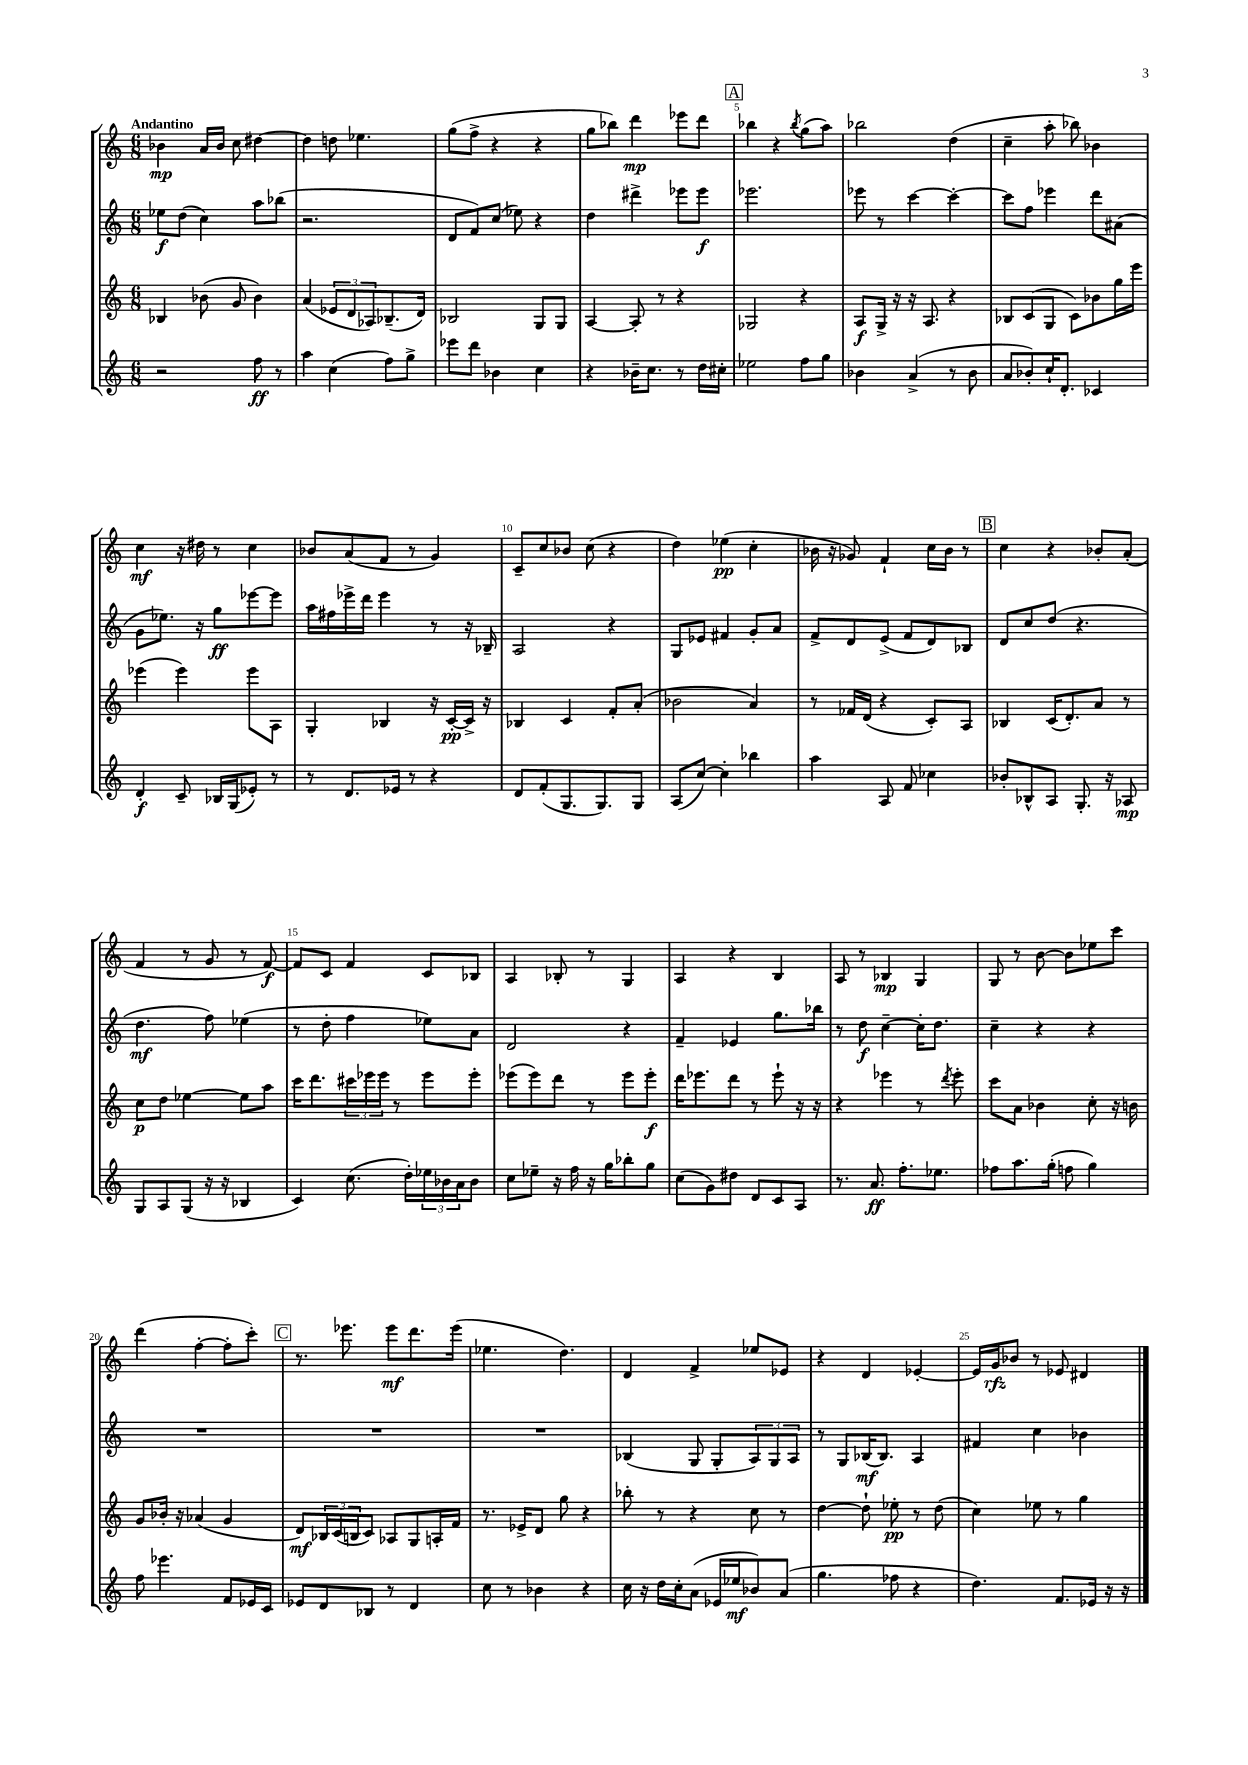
<<
\new StaffGroup <<
\new Staff = "s0" {
    \clef treble \key c \major \numericTimeSignature \time 6/8 \tempo "Andantino"
    bes'4\mp a'16 bes'16 c''8 dis''4~ |
    dis''4 d''8 ees''4. |
    g''8( f''8-> r4 r4 |
    g''8 bes''8) d'''4\mp ees'''8 d'''8 |
    \mark \markup { \box "A" } bes''4 r4 \acciaccatura { bes''8 } g''8( a''8) |
    bes''2 d''4( |
    c''4-- a''8-. bes''8) bes'4 |
    c''4\mf r16 dis''16 r8 c''4 |
    bes'8 a'8( f'8 r8 g'4) |
    c'8-- c''8 bes'8 c''8( r4 |
    d''4) ees''4\pp( c''4-. |
    bes'16 r16 ges'8) f'4-! c''16 bes'16 r8 |
    \mark \markup { \box "B" } c''4 r4 bes'8-. a'8-.( |
    f'4 r8 g'8 r8 f'8~\f) |
    f'8 c'8 f'4 c'8 bes8 |
    a4 bes8-. r8 g4 |
    a4 r4 b4 |
    a8 r8 bes4\mp g4 |
    g8 r8 b'8~ b'8 ees''8 c'''8 |
    d'''4( f''4~-. f''8-. c'''8-.) |
    \mark \markup { \box "C" } r8. ees'''8. ees'''8\mf d'''8. ees'''16( |
    ees''4. d''4.) |
    d'4 f'4-> ees''8 ees'8 |
    r4 d'4 ees'4~-. |
    ees'16 g'16\rfz bes'8 r8 ees'8 dis'4 \bar "|." |
}
\new Staff = "s1" {
    \clef treble \key c \major \numericTimeSignature \time 6/8
    ees''8\f d''8( c''4) a''8 bes''8( |
    r2. |
    d'8 f'8) c''8( ees''8) r4 |
    d''4 dis'''4-> ees'''8 ees'''8\f |
    \mark \markup { \box "A" } ees'''2. |
    ees'''8 r8 c'''4~ c'''4~-. |
    c'''8 f''8 ees'''4 d'''8 ais'8( |
    g'8 ees''8.) r16 g''8\ff ees'''8~ ees'''8 |
    a''16 fis''16 ees'''16-> d'''16 ees'''4 r8 r16 bes16-- |
    a2 r4 |
    g8 ees'8 fis'4 g'8-. a'8 |
    f'8-> d'8 e'8->( f'8 d'8) bes8 |
    \mark \markup { \box "B" } d'8 c''8 d''8( r4. |
    d''4.\mf f''8) ees''4( |
    r8 d''8-. f''4 ees''8) a'8 |
    d'2 r4 |
    f'4-- ees'4 g''8. bes''16 |
    r8 d''8\f c''4~-- c''16-. d''8. |
    c''4-- r4 r4 |
    R2. |
    \mark \markup { \box "C" } R2. |
    R2. |
    bes4( g8 g8-. \tuplet 3/2 { a8) g8 a8 } |
    r8 g8 bes16\mf( bes8.) a4 |
    fis'4 c''4 bes'4 \bar "|." |
}
\new Staff = "s2" {
    \clef treble \key c \major \numericTimeSignature \time 6/8
    bes4 bes'8( g'8 bes'4) |
    a'4( \tuplet 3/2 { ees'8 d'8 aes8) } bes8.--( d'16) |
    bes2 g8 g8 |
    a4~ a8-. r8 r4 |
    \mark \markup { \box "A" } ges2 r4 |
    a8\f g16-> r16 r16 a8. r4 |
    bes8 c'8( g8 c'8) bes'8 g''16 e'''16 |
    ees'''4( ees'''4) ees'''8 a8 |
    g4-. bes4 r16 c'16~-.\pp c'16-> r16 |
    bes4 c'4 f'8-. a'8-.( |
    bes'2 a'4) |
    r8 fes'16 d'16( r4 c'8-.) a8 |
    \mark \markup { \box "B" } bes4 c'16( d'8.-.) a'8 r8 |
    c''8\p d''8 ees''4~ ees''8 a''8 |
    c'''16 d'''8. \tuplet 3/2 { cis'''16 ees'''16 ees'''16 } r8 ees'''8 ees'''8-. |
    ees'''8( ees'''8) d'''8 r8 ees'''8 ees'''8-.\f |
    d'''16 ees'''8. d'''8 r8 ees'''8-! r16 r16 |
    r4 ees'''4 r8 \acciaccatura { d'''8 } ees'''8-. |
    c'''8 a'8 bes'4 c''8-. r16 b'16 |
    g'8 bes'16-. r16 aes'4( g'4 |
    \mark \markup { \box "C" } d'8\mf) \tuplet 3/2 { bes16 c'16( b16 } c'8) aes8 g8 a16-. f'16 |
    r8. ees'16-> d'8 g''8 r4 |
    bes''8-. r8 r4 c''8 r8 |
    d''4~ d''8-! ees''8-.\pp r8 d''8( |
    c''4) ees''8 r8 g''4 \bar "|." |
}
\new Staff = "s3" {
    \clef treble \key c \major \numericTimeSignature \time 6/8
    r2 f''8\ff r8 |
    a''4 c''4( f''8) g''8-> |
    ees'''8 d'''8 bes'4 c''4 |
    r4 bes'16-- c''8. r8 d''16 cis''16-. |
    \mark \markup { \box "A" } ees''2 f''8 g''8 |
    bes'4 a'4->( r8 bes'8 |
    a'8 bes'8-.) c''16-! d'8.-. ces'4 |
    d'4-.\f c'8-- bes16 g16( ees'8-.) r8 |
    r8 d'8. ees'16 r8 r4 |
    d'8 f'8-.( g8. g8.) g8 |
    a8( c''8~) c''4-. bes''4 |
    a''4 a8 f'8 ces''4 |
    \mark \markup { \box "B" } bes'8-. bes8-^ a8 g8.-. r16 aes8\mp |
    g8 a8 g8( r16 r16 bes4 |
    c'4) c''8.( d''16-.) \tuplet 3/2 { ees''16 bes'16 a'16 } bes'8 |
    c''8 ees''8-- r16 f''16 r16 g''16 bes''8-. g''8 |
    c''8( g'8) dis''8 d'8 c'8 a8 |
    r8. a'8.\ff f''8.-. ees''8. |
    fes''8 a''8. g''16-.( f''8 g''4) |
    f''8 ees'''4. f'8 ees'16 c'16 |
    \mark \markup { \box "C" } ees'8 d'8 bes8 r8 d'4 |
    c''8 r8 bes'4 r4 |
    c''16 r16 d''16 c''16-. a'8( ees'16 ees''16\mf bes'8) a'8( |
    g''4. fes''8 r4 |
    d''4.) f'8. ees'16 r16 r16 \bar "|." |
}
>>
>>
\layout { \context { \Score \override BarNumber.break-visibility = ##(#f #t #t) barNumberVisibility = #(every-nth-bar-number-visible 5) } }
